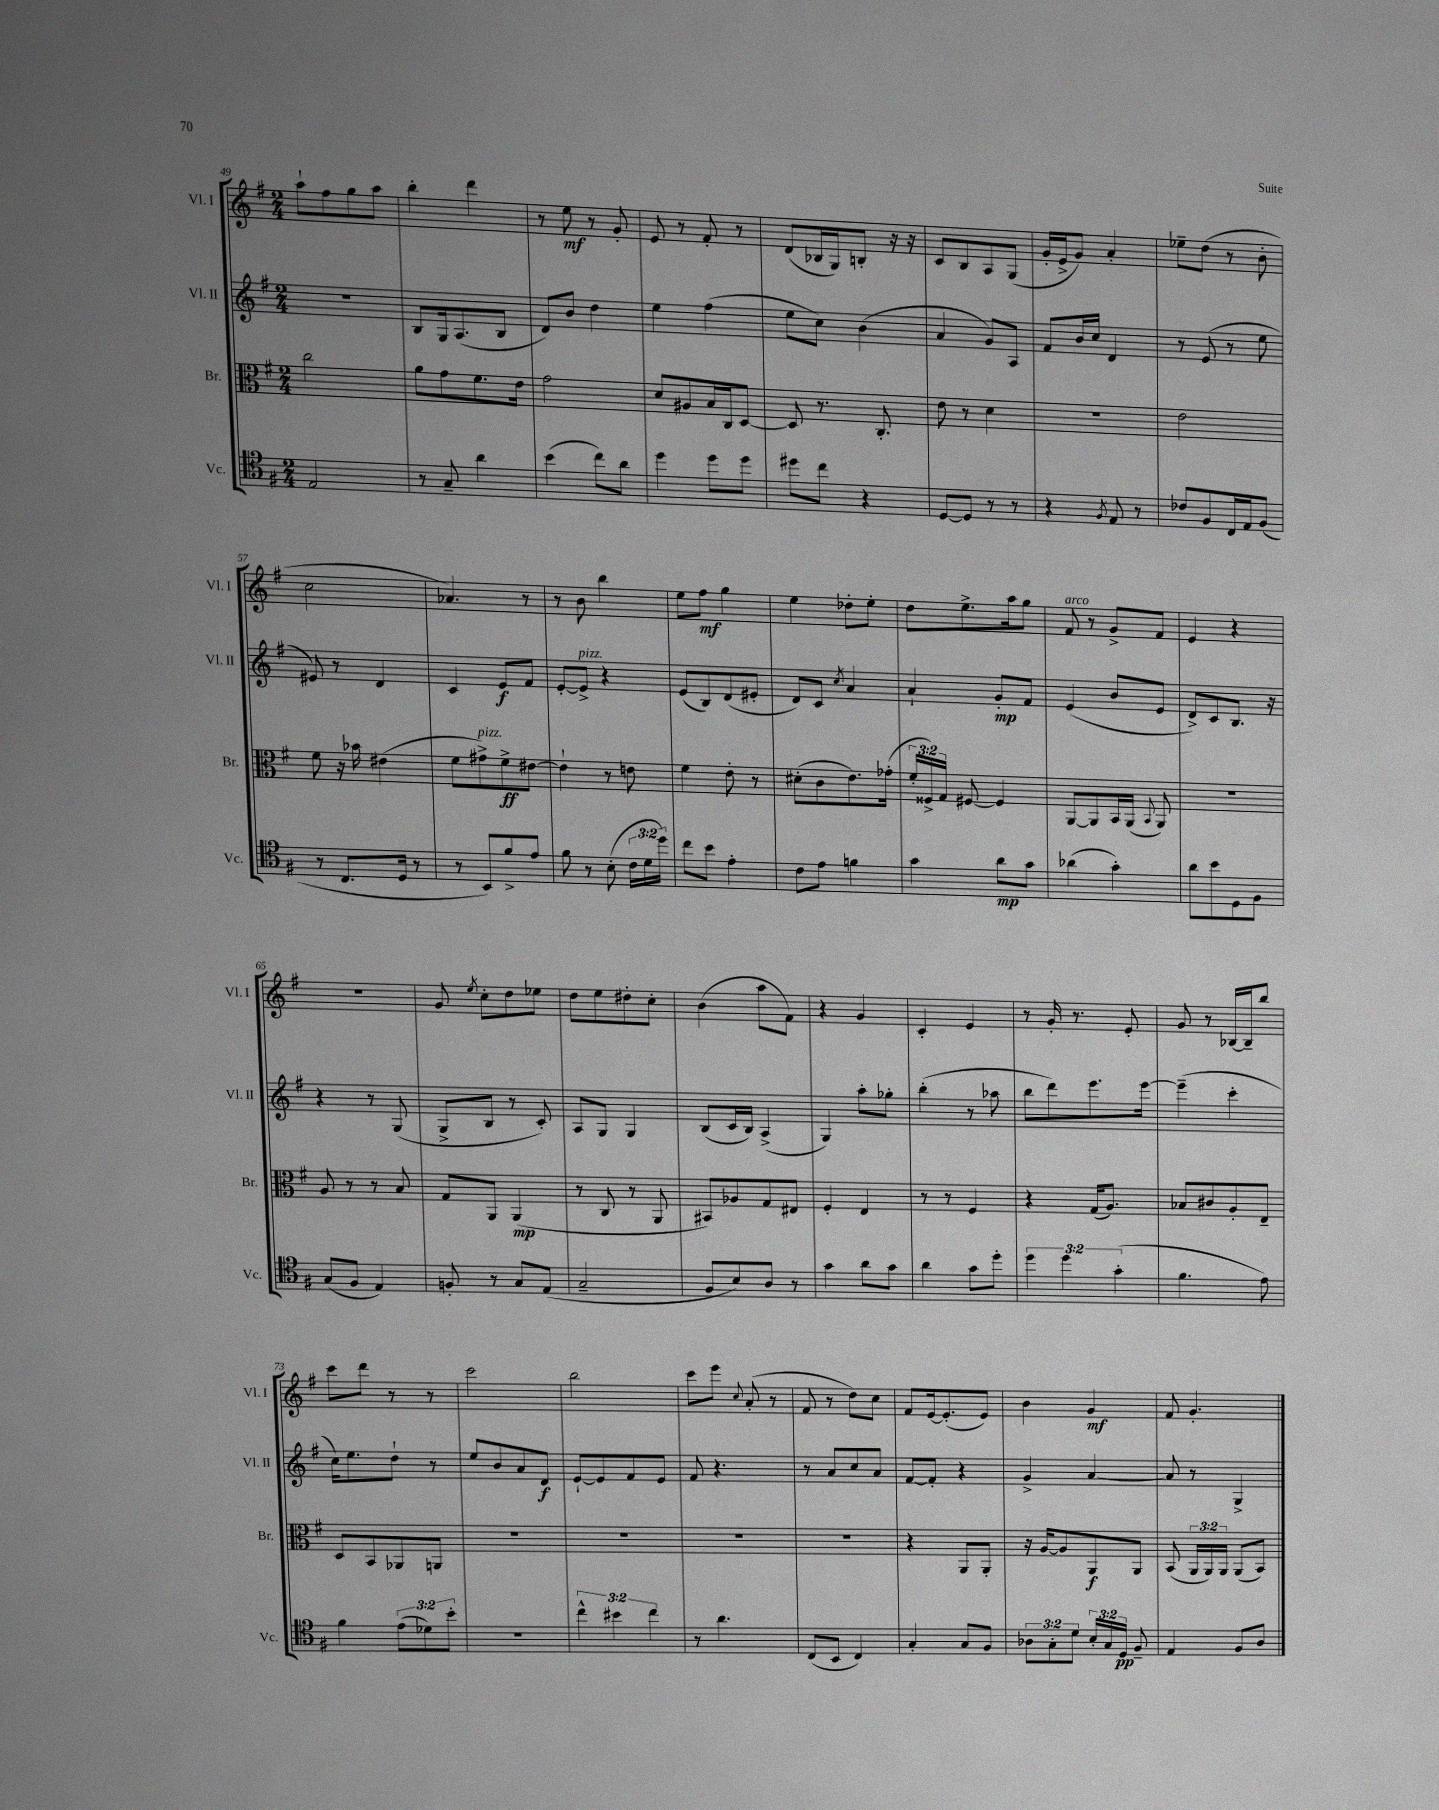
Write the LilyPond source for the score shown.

<<
\new StaffGroup <<
\new Staff = "s0" \with { instrumentName = "Vl. I" shortInstrumentName = "Vl. I" } {
    \clef treble \key g \major \numericTimeSignature \time 2/4
    \autoBeamOff a''8[-! fis''8 g''8 a''8] |
    b''4-. d'''4 |
    r8 e''8\mf r8 g'8-. |
    e'8 r8 fis'8-. r8 |
    d'8[( bes16 g16) b8]-. r16 r16 |
    c'8[ b8 a8 g8]( |
    g'16[-. e'16-> g'8]) a'4-. |
    ees''8[-- d''8]( r8 b'8-. |
    c''2 |
    aes'4.) r8 |
    r8 b'8 b''4 |
    e''8[ fis''8]\mf g''4 |
    e''4 des''8[-. e''8]-. |
    d''8[ e''8.-> a''16 g''8] |
    fis'8^\markup { \italic "arco" } r8 g'8[-> fis'8] |
    e'4 r4 |
    R2 |
    g'8 \acciaccatura { e''8 } c''8[-. d''8 ees''8] |
    d''8[ e''8 dis''8-. c''8]-. |
    b'4( a''8[ fis'8]) |
    r4 g'4 |
    c'4-. e'4 |
    r8 g'16-. r8. e'8-. |
    g'8 r8 bes16[~ bes16-- b''8] |
    c'''8[ d'''8] r8 r8 |
    c'''2 |
    b''2 |
    c'''8[ e'''8] \appoggiatura { c''8 } a'8-.( r8 |
    fis'8 r8 d''8[) c''8] |
    fis'8[ e'16~ e'8.-.( e'8]) |
    b'4 g'4\mf |
    fis'8 g'4.-. \bar "|." |
}
\new Staff = "s1" \with { instrumentName = "Vl. II" shortInstrumentName = "Vl. II" } {
    \clef treble \key g \major \numericTimeSignature \time 2/4
    \autoBeamOff R2 |
    b8[ g16 a8.( b8] |
    d'8[) b'8] d''4 |
    e''4 fis''4( |
    e''8[ c''8]) b'4( |
    a'4 g'8[) a8] |
    fis'8[ b'16 c''16] d'4 |
    r8 e'8( r8 e''8 |
    eis'8) r8 d'4 |
    c'4 e'8[\f fis'8] |
    e'8[~-. e'8]->^\markup { \italic "pizz." } r4 |
    e'8[( b8) d'8( eis'8]-. |
    d'8[) c'8] \acciaccatura { c''8 } a'4 |
    a'4-! g'8[-.\mp fis'8] |
    e'4( b'8[ e'8] |
    d'8[->) c'8 b8.] r16 |
    r4 r8 g8( |
    g8[-> b8] r8 c'8-.) |
    a8[ g8] g4 |
    b8[( c'16 b16]) a4->( |
    g4) a''8[-. ges''8]-. |
    b''4-.( r8 aes''8 |
    b''8[ d'''8) e'''8. e'''16]~ |
    e'''4--( c'''4-. |
    c''16[) e''8. d''8]-! r8 |
    e''8[ b'8 a'8 d'8]\f |
    e'8[~-! e'8 fis'8 e'8] |
    fis'8 r4. |
    r8 a'8[ c''8 a'8] |
    fis'8[~ fis'8]-. r4 |
    g'4-> a'4~ |
    a'8 r8 g4-> \bar "|." |
}
\new Staff = "s2" \with { instrumentName = "Br." shortInstrumentName = "Br." } {
    \clef alto \key g \major \numericTimeSignature \time 2/4 \override Staff.TupletNumber.text = #tuplet-number::calc-fraction-text
    \autoBeamOff c''2 |
    a'8[ g'8 fis'8. e'16] |
    g'2 |
    d'8[ ais8 b16 c16 d8]~ |
    d8 r8. c8.-. |
    e'8 r8 d'4 |
    r2 |
    e'2 |
    fis'8 r16 bes'16 eis'4( |
    fis'8[ gis'8->^\markup { \italic "pizz." }) fis'8->\ff eis'8]~ |
    eis'4-! r8 e'8 |
    fis'4 e'8-. r8 |
    dis'8[-.( c'8 e'8.) ges'16]-.( |
    \tuplet 3/2 { fis'16[-. fisis16->) g16] } fis8~ fis4 |
    a,8[~ a,8 b,16 a,16]( \appoggiatura { b,8 } a,8) |
    r2 |
    a8 r8 r8 b8 |
    g8[ a,8] a,4\mp( |
    r8 c8 r8 a,8 |
    bis,8[) aes8 g8 eis8] |
    fis4-. e4 |
    r8 r8 fis4 |
    r4 g16[( a8.]) |
    bes8[ cis'8 a8-. e8]-- |
    d8[ b,8 aes,8 a,8] |
    R2 |
    R2 |
    R2 |
    R2 |
    r4 a,8[ a,8]-. |
    r16 a16[~ a8 a,8\f a,8] |
    b,8( \tuplet 3/2 { a,16[ a,16) a,16] } a,8[( b,8]) \bar "|." |
}
\new Staff = "s3" \with { instrumentName = "Vc." shortInstrumentName = "Vc." } {
    \clef tenor \key g \major \numericTimeSignature \time 2/4 \override Staff.TupletNumber.text = #tuplet-number::calc-fraction-text
    \autoBeamOff e2 |
    r8 g8-- a'4 |
    b'4( c''8[) a'8] |
    d''4 d''8[ d''8] |
    dis''8[ c''8] r4 |
    d8[~ d8] r8 r8 |
    r4 \acciaccatura { fis8 } e8 r8 |
    ces'8[ fis8 c16 e16 fis8]( |
    r8 c8.[ d16] r8 |
    r8 b,8[) fis'8-> e'8] |
    fis'8 r8 b8-.( \tuplet 3/2 { c'16[ d'16 d''16]) } |
    c''8[ b'8] e'4-. |
    c'8[ e'8] f'4 |
    g'4 a'8[\mp g'8] |
    aes'4( g'4-.) |
    a'8[ b'8 d8 fis8] |
    g8[( fis8] e4) |
    f8-. r8 g8[ e8]( |
    g2-- |
    fis8[ b8) a8] r8 |
    g'4 a'8[ g'8] |
    a'4 g'8[ d''8]-. |
    \tuplet 3/2 { d''4 d''4 g'4-.( } |
    fis'4. e'8) |
    fis'4 \tuplet 3/2 { e'8[( des'8) b'8]-. } |
    R2 |
    \tuplet 3/2 { c''4-^ bis'4 c''4 } |
    r8 a'4. |
    c8[( b,8] c4) |
    g4-. g8[ fis8] |
    \tuplet 3/2 { aes8[ g8-. d'8] } \tuplet 3/2 { b16[-. g16 d16]\pp } fis8-- |
    e4 fis8[ a8] \bar "|." |
}
>>
>>
\layout { \context { \Score currentBarNumber = #49 } }
